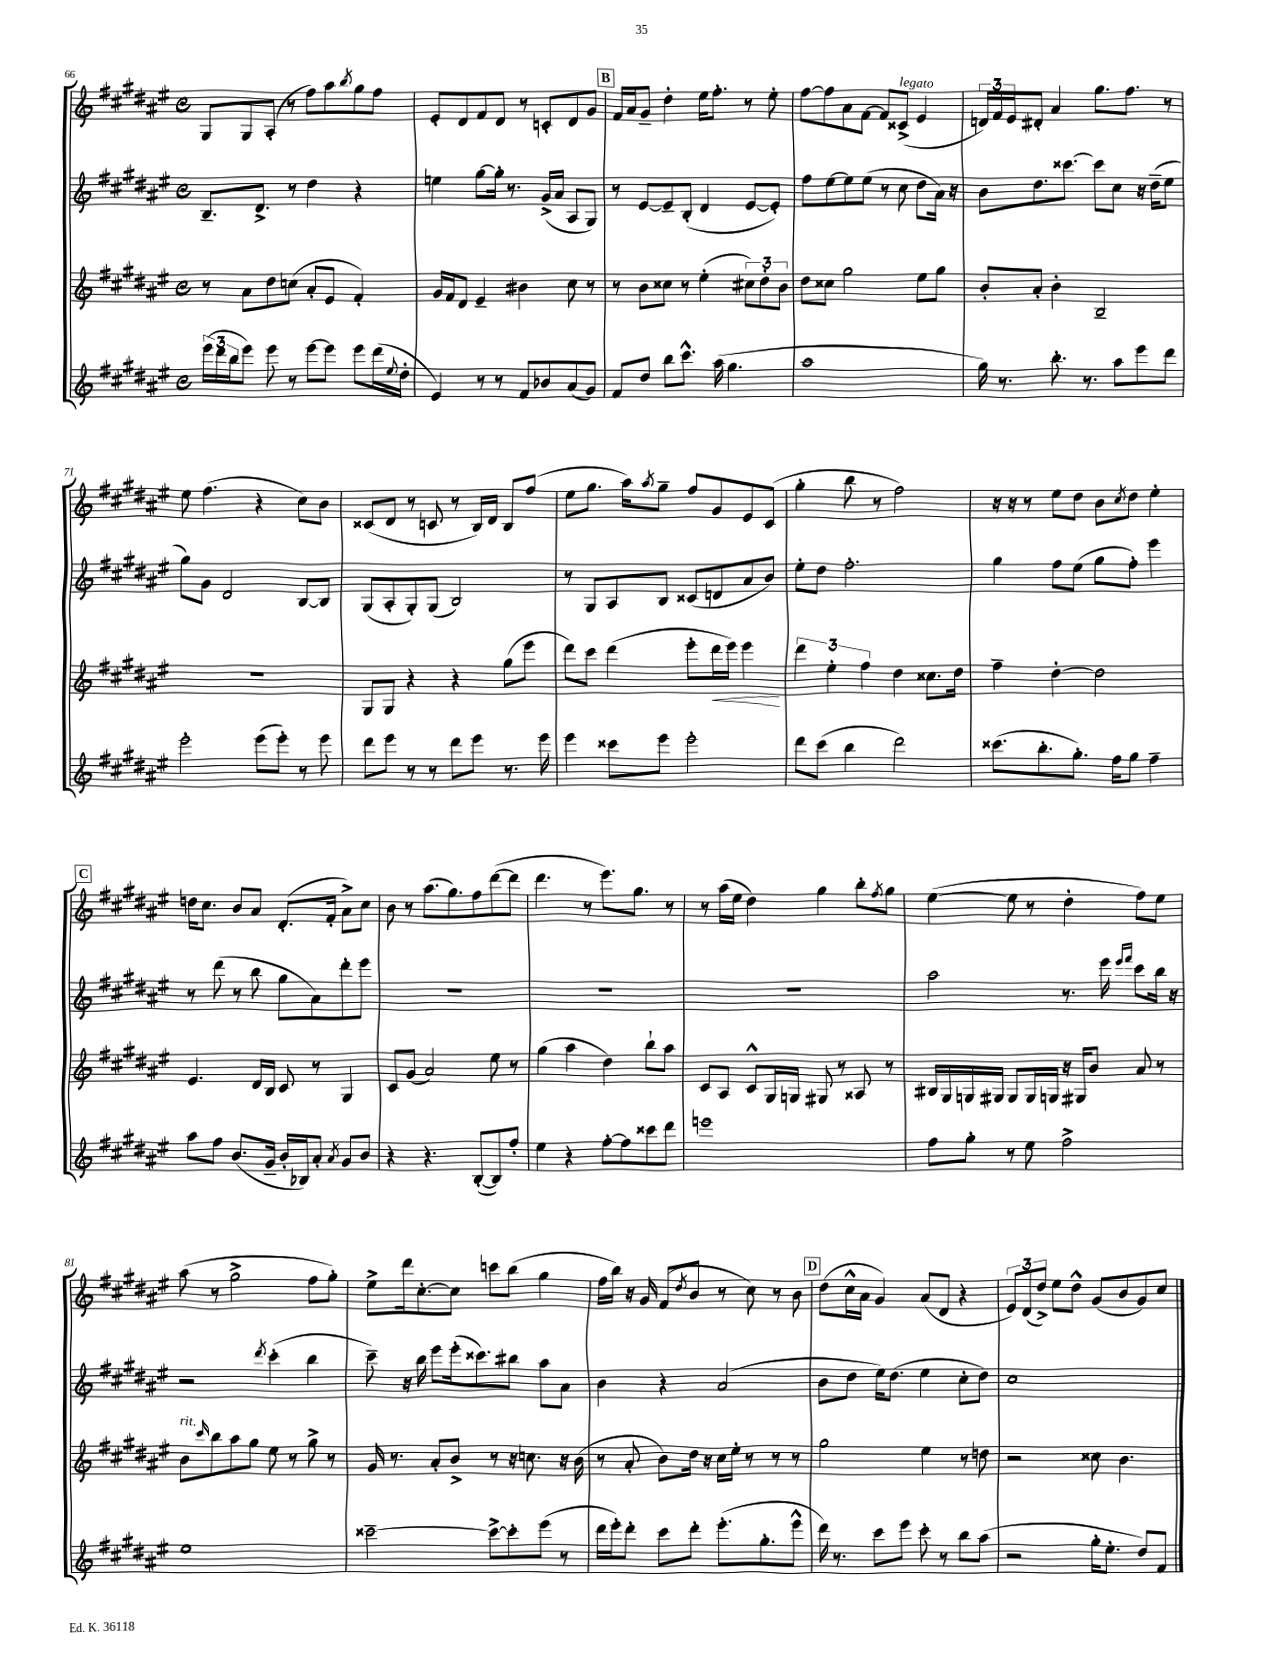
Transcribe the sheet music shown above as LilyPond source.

<<
\new StaffGroup <<
\new Staff = "s0" {
    \clef treble \key fis \major \defaultTimeSignature \time 4/4
    gis8 gis8 ais8-.( r8 fis''8) ais''8 \acciaccatura { b''8 } gis''8 fis''8 |
    eis'8-. dis'8 fis'8 dis'8 r8 c'8-. dis'8 gis'8 |
    \mark \markup { \box "B" } fis'16 ais'16 gis'8-- dis''4-. eis''16 fis''8.-. r8 eis''8-. |
    fis''8~ fis''8 ais'8 fis'8~ fis'8 cisis'8->^\markup { \italic "legato" }( eis'4 |
    \tuplet 3/2 { d'16) fis'16 eis'16 } dis'8-. ais'4 gis''8. fis''8. r8 |
    eis''8 fis''4.( r4 cis''8) b'8 |
    cisis'8( dis'8 r8 c'8 r8 b16) dis'16 b8 fis''8( |
    eis''8 gis''8. ais''16) \acciaccatura { ais''8 } gis''8-- fis''8 gis'8 eis'8 cis'8( |
    gis''4-. b''8 r8 fis''2) |
    r16 r16 r8 eis''8 dis''8 b'8 \acciaccatura { cis''8 } dis''8 eis''4-. |
    \mark \markup { \box "C" } d''16 cis''8. b'8 ais'8 dis'8.-.( fis'16-. ais'8->) cis''8 |
    b'8 r8 ais''8.( gis''8.) fis''8 dis'''8~( dis'''8 |
    dis'''4. r8 eis'''8.) gis''8. r8 |
    r8 ais''16( eis''16 dis''4) gis''4 b''8-. \acciaccatura { fis''8 } gis''8 |
    eis''4~( eis''8 r8 dis''4-. fis''8) eis''8 |
    ais''8( r8 gis''2-> fis''8 gis''8-.) |
    eis''8-> dis'''16 cis''8.~-. cis''8 c'''8 b''8( gis''4 |
    fis''16 b''16) r16 gis'16 fis'8( \acciaccatura { dis''8 } b'8 r8 cis''8) r8 b'8 |
    \mark \markup { \box "D" } dis''8( cis''16-^ ais'16 gis'4) ais'8( dis'8 r4 |
    \tuplet 3/2 { eis'8) dis'8( dis''8->) } eis''8 dis''8-^ gis'8( b'8 gis'8) cis''8 \bar "|." |
}
\new Staff = "s1" {
    \clef treble \key fis \major \defaultTimeSignature \time 4/4
    b8.-- dis'8.-> r8 dis''4 r4 |
    e''4 gis''8~ gis''16-. r8. gis'16->( ais'16 ais8 gis8) |
    \mark \markup { \box "B" } r8 eis'8~ eis'8-- b8-.( dis'4 eis'8~ eis'8-.) |
    fis''8 eis''8~ eis''8 eis''8( r8 cis''8 dis''8 ais'16) r16 |
    b'8 dis''8. cisis'''8.~ cisis'''8 cis''8 r16 dis''16--( eis''8 |
    gis''8) gis'8 dis'2 b8~ b8 |
    gis8( ais8-. gis8-.) gis8( b2) |
    r8 gis8 ais8 b8 cisis'8( d'8 ais'8 b'8) |
    eis''8-. dis''8 fis''2.-. |
    gis''4 fis''8 eis''8( gis''8 fis''8-.) eis'''4 |
    \mark \markup { \box "C" } r8 dis'''8( r8 b''8 gis''8 ais'8) dis'''8-. eis'''8 |
    R1 |
    R1 |
    R1 |
    ais''2 r8. eis'''16 \grace { eis'''16 fis'''16 } cis'''8 b''16 r16 |
    r2 \acciaccatura { dis'''8 } cis'''4-.( b''4 |
    cis'''8--) r16 b''16 eis'''8 eis'''16-.( cisis'''8.) bis''8 ais''8 ais'8 |
    b'4 r4 ais'2( |
    \mark \markup { \box "D" } b'8 dis''8 eis''16) dis''8.( eis''4 cis''8-. dis''8) |
    cis''1 \bar "|." |
}
\new Staff = "s2" {
    \clef treble \key fis \major \defaultTimeSignature \time 4/4
    r8 ais'8 dis''8 c''8( ais'8-. eis'8 fis'4-.) |
    gis'16 fis'16 dis'8 eis'4-- bis'4 cis''8 r8 |
    \mark \markup { \box "B" } r8 b'8 cisis''8 r8 eis''4-.( \tuplet 3/2 { cis''8) dis''8-. b'8 } |
    dis''8 cisis''8 gis''2 eis''8 gis''8 |
    b'8-. ais'8-. b'4-. b2-- |
    R1 |
    gis8 gis8 r4 r4 gis''8( eis'''8 |
    dis'''8) cis'''8 dis'''4( eis'''8-. dis'''16\< eis'''16) eis'''4\! |
    \tuplet 3/2 { dis'''4 eis''4-. fis''4 } dis''4 cisis''8. dis''16 |
    fis''4-- dis''4~-. dis''2 |
    \mark \markup { \box "C" } eis'4. dis'16 b16 cis'8 r8 gis4 |
    cis'8 gis'8( ais'2) eis''8 r8 |
    gis''4( ais''4 dis''4) b''8-! ais''8 |
    cis'8 ais8 cis'8-^ gis16 g16 gis8 r8 aisis8 r8 |
    bis16 gis16 g16 gis16 gis8 gis16 g16 r16 gis16 b'8 ais'8 r8 |
    b'8^\markup { \italic "rit." } \grace { cis'''16 } b''8 ais''8 gis''8 eis''8 r8 gis''8-> r8 |
    gis'16 r8. ais'8-. b'8-> r8 r16 c''8. r16 b'16( |
    r8 ais'8-. b'8) dis''16 r16 cis''16 eis''16-. r8 r8 r8 |
    \mark \markup { \box "D" } gis''2 eis''4 r8 d''8 |
    r2 cisis''8 b'4. \bar "|." |
}
\new Staff = "s3" {
    \clef treble \key fis \major \defaultTimeSignature \time 4/4
    \tuplet 3/2 { eis'''16( dis'''16 b''16 } eis'''8) eis'''8 r8 eis'''8~ eis'''8 eis'''8 dis'''16( \appoggiatura { eis''8 } dis''16-. |
    eis'4) r8 r8 fis'8 bes'8 ais'8( gis'8) |
    \mark \markup { \box "B" } fis'8 dis''8 b''8 cis'''8.-^ ais''16( gis''4. |
    ais''1 |
    gis''16) r8. b''8.-. r8. ais''8 eis'''8 dis'''8 |
    eis'''2-. eis'''8( eis'''8-.) r8 eis'''8 |
    dis'''8 eis'''8 r8 r8 dis'''8 eis'''8 r8. eis'''16 |
    eis'''4 cisis'''8 eis'''8 eis'''2-. |
    dis'''8 cis'''8( b''4 dis'''2) |
    cisis'''8.( b''8.-. gis''8.-.) fis''16 gis''8 fis''4-- |
    \mark \markup { \box "C" } ais''8 fis''8 b'8.( gis'16-- b'16-. bes16) ais'8-. \acciaccatura { ais'8 } gis'8 b'8 |
    r4 r4. b8~-.( b8) fis''8-. |
    eis''4 r4 fis''8~-. fis''8 cisis'''8 dis'''8 |
    e'''1 |
    fis''8 gis''8-. r8 eis''8 fis''2-> |
    eis''1 |
    cisis'''2~-- cisis'''8~-> cisis'''8-. eis'''8( r8 |
    dis'''16 eis'''16-.) dis'''8-. cis'''8 dis'''8-. eis'''8.-.( gis''8.-. eis'''8-^ |
    \mark \markup { \box "D" } dis'''16) r8. cis'''8 eis'''8 cis'''8-. r8 b''8 ais''8( |
    r2 gis''16-. eis''8.-. dis''8) fis'8 \bar "|." |
}
>>
>>
\layout { \context { \Score currentBarNumber = #66 } }
